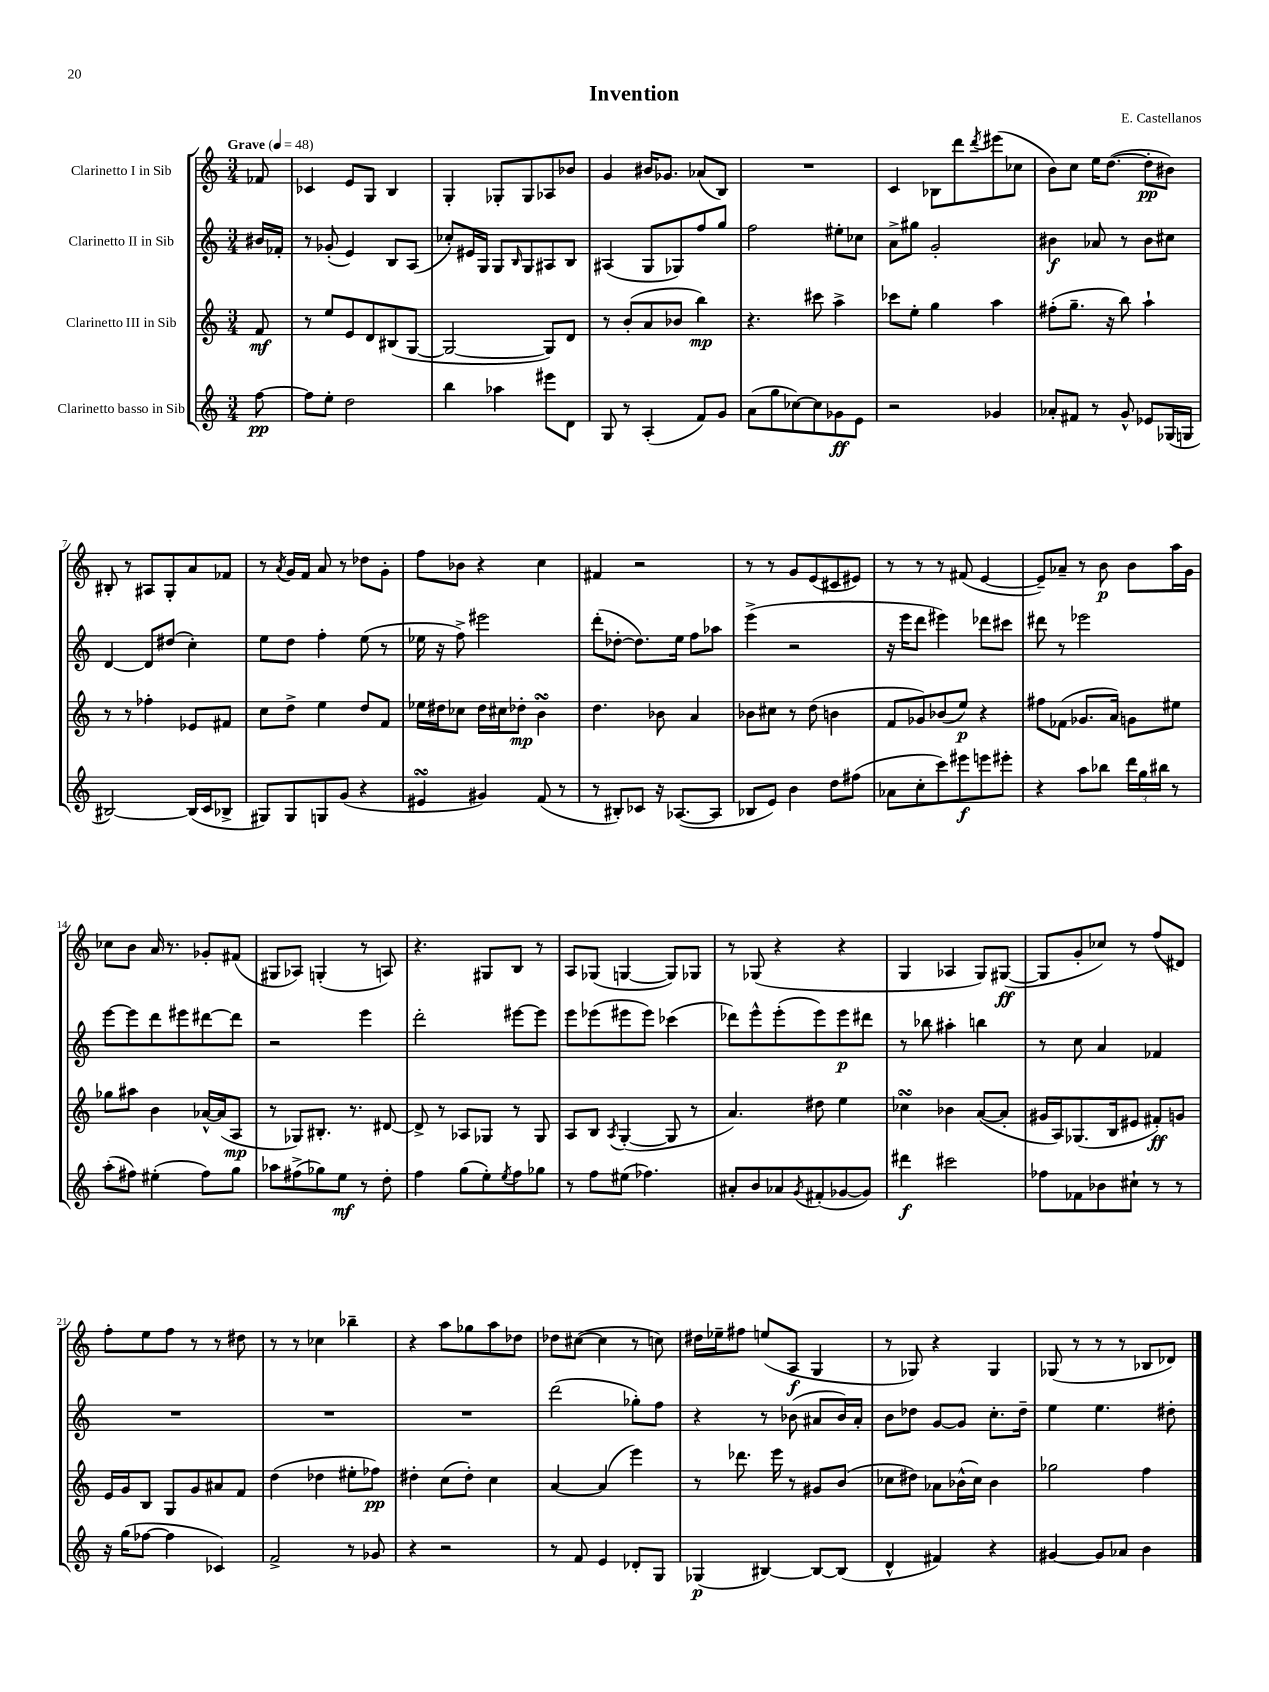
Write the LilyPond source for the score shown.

\header { title = "Invention" composer = "E. Castellanos" }
<<
\new StaffGroup <<
\new Staff = "s0" \with { instrumentName = "Clarinetto I in Sib" } {
    \clef treble \key c \major \numericTimeSignature \time 3/4 \partial 8 \tempo "Grave" 4 = 48
    fes'8 |
    ces'4 e'8 g8 b4 |
    g4-. ges8-. ges8 aes8 bes'8 |
    g'4 bis'16 ges'8. aes'8( b8) |
    R2. |
    c'4 bes8 d'''8 \acciaccatura { d'''8 } eis'''8( ces''8 |
    b'8) c''8 e''16 d''8.~( d''8-.\pp bis'8) |
    bis8-. r8 ais8 g8-. a'8 fes'8 |
    r8 \acciaccatura { a'8 } g'16 f'16 a'8 r8 des''8 g'8-. |
    f''8 bes'8 r4 c''4 |
    fis'4 r2 |
    r8 r8 g'8 e'8( cis'8 eis'8) |
    r8 r8 r8 fis'8( e'4~ |
    e'8--) aes'8-- r8 b'8\p b'8 a''16 g'16 |
    ces''8 b'8 a'16 r8. ges'8-. fis'8( |
    gis8 aes8) g4-.( r8 a8) |
    r4. gis8 b8 r8 |
    a8 ges8( g4~ g8) ges8 |
    r8 ges8( r4 r4 |
    g4 aes4 g8) gis8~\ff( |
    gis8 g'8-. ces''8) r8 f''8( dis'8) |
    f''8-. e''8 f''8 r8 r8 dis''8 |
    r8 r8 ces''4 bes''4-- |
    r4 a''8 ges''8 a''8 des''8 |
    des''8 cis''8~( cis''4 r8 c''8) |
    dis''16 ees''16-- fis''8 e''8( a8\f g4 |
    r8 ges8) r4 ges4 |
    ges8( r8 r8 r8 bes8 des'8) \bar "|." |
}
\new Staff = "s1" \with { instrumentName = "Clarinetto II in Sib" } {
    \clef treble \key c \major \numericTimeSignature \time 3/4 \partial 8
    bis'16 fes'16-. |
    r8 ges'8-.( e'4) b8 a8( |
    ces''8-.) eis'16 g16 g8 \grace { b16 } g8 ais8 b8 |
    ais4( g8 ges8) f''8 g''8 |
    f''2 eis''8-. ces''8 |
    a'8-> gis''8 g'2-. |
    bis'4\f aes'8 r8 bis'8 cis''8 |
    d'4~ d'8 dis''8( c''4-.) |
    e''8 d''8 f''4-. e''8( r8 |
    ees''16 r16 f''8->) eis'''2 |
    d'''8-.( des''8~-. des''8.) e''16 f''8 aes''8 |
    e'''4->( r2 |
    r16 e'''16 d'''8 eis'''4) des'''8 cis'''8 |
    dis'''8 r8 ees'''2 |
    e'''8~ e'''8 d'''8 eis'''8 dis'''8~ dis'''8 |
    r2 e'''4 |
    d'''2-. eis'''8~ eis'''8 |
    e'''8 ees'''8( eis'''8 eis'''8) ces'''4( |
    des'''8) e'''8-^ e'''8-.( e'''8) e'''8\p dis'''8 |
    r8 bes''8 ais''4-. b''4 |
    r8 c''8 a'4 fes'4 |
    R2. |
    R2. |
    R2. |
    d'''2( ges''8-.) f''8 |
    r4 r8 bes'8( ais'8 bes'16) ais'16-. |
    b'8 des''8 g'8~ g'8 c''8.-. des''16-- |
    e''4 e''4. dis''8-. \bar "|." |
}
\new Staff = "s2" \with { instrumentName = "Clarinetto III in Sib" } {
    \clef treble \key c \major \numericTimeSignature \time 3/4 \partial 8
    f'8\mf |
    r8 e''8 e'8 d'8 bis8( g8~ |
    g2~ g8) d'8 |
    r8 b'8-.( a'8 bes'8 b''4\mp) |
    r4. cis'''8 a''4-> |
    ces'''8 e''8-. g''4 a''4 |
    fis''8-.( g''8.-- r16 b''8) a''4-! |
    r8 r8 fes''4-. ees'8 fis'8 |
    c''8 d''8-> e''4 d''8 f'8 |
    ees''16 dis''16 ces''8 dis''16 cis''16 des''8-.\mp b'4\turn |
    d''4. bes'8 a'4 |
    bes'8 cis''8 r8 d''8( b'4 |
    f'8 ges'8) bes'8( e''8\p) r4 |
    fis''8 fes'8( ges'8. a'16) g'8 eis''8 |
    ges''8 ais''8 b'4 aes'16~-^ aes'16( a8\mp |
    r8 ges8) bis8.-. r8. dis'8~ |
    dis'8-> r8 aes8 ges8 r8 ges8 |
    a8 b8 \acciaccatura { a8 } g4~-.( g8 r8 |
    a'4.) dis''8 e''4 |
    ces''4\turn bes'4 a'8~( a'8-. |
    gis'16 a16) ges8.( b16 eis'8 fis'8-.\ff) g'8 |
    e'16 g'16 b8 g8 g'8 ais'8 f'8 |
    d''4( des''4 eis''8-. fes''8\pp) |
    dis''4-. c''8( dis''8-.) c''4 |
    a'4~ a'4( e'''4) |
    r8 des'''8. e'''16 r8 gis'8 b'8( |
    ces''8 dis''8) aes'8 bes'16-^( ces''16) bes'4 |
    ges''2 f''4 \bar "|." |
}
\new Staff = "s3" \with { instrumentName = "Clarinetto basso in Sib" } {
    \clef treble \key c \major \numericTimeSignature \time 3/4 \partial 8
    f''8~\pp |
    f''8 e''8-. d''2 |
    b''4 aes''4 eis'''8 d'8 |
    g8 r8 a4-.( f'8) g'8 |
    a'8( g''8 ces''8~) ces''8 ges'8\ff e'8 |
    r2 ges'4 |
    aes'8-. fis'8 r8 g'8-^ ees'8 ges16( g16 |
    bis2~) bis16( c'16 bes8-> |
    gis8) gis8 g8 g'8( r4 |
    eis'4\turn gis'4) f'8( r8 |
    r8 bis8-.) ces'8 r16 aes8.~( aes8 |
    bes8 e'8) b'4 d''8 fis''8( |
    aes'8 c''8-. c'''8) eis'''8\f e'''8 eis'''8-. |
    r4 a''8 bes''8 \tuplet 3/2 { d'''16 g''16 bis''16 } r8 |
    a''8-.( fis''8) eis''4-.( fis''8) g''8 |
    aes''8 fis''8->( ges''8) e''8\mf r8 d''8-. |
    f''4 g''8( e''8-.) \acciaccatura { e''8 } f''8 ges''8 |
    r8 f''8 eis''8( fes''4.) |
    ais'8-. b'8 aes'8 \acciaccatura { g'8 } fis'8-.( ges'8~ ges'8) |
    dis'''4\f cis'''2 |
    fes''8 fes'8 bes'8 cis''8-! r8 r8 |
    r16 g''16( fes''8~ fes''4 ces'4) |
    f'2-> r8 ges'8 |
    r4 r2 |
    r8 f'8 e'4 des'8-. g8 |
    ges4\p( bis4~) bis8~ bis8( |
    d'4-^ fis'4) r4 |
    gis'4~ gis'8 aes'8 b'4 \bar "|." |
}
>>
>>
